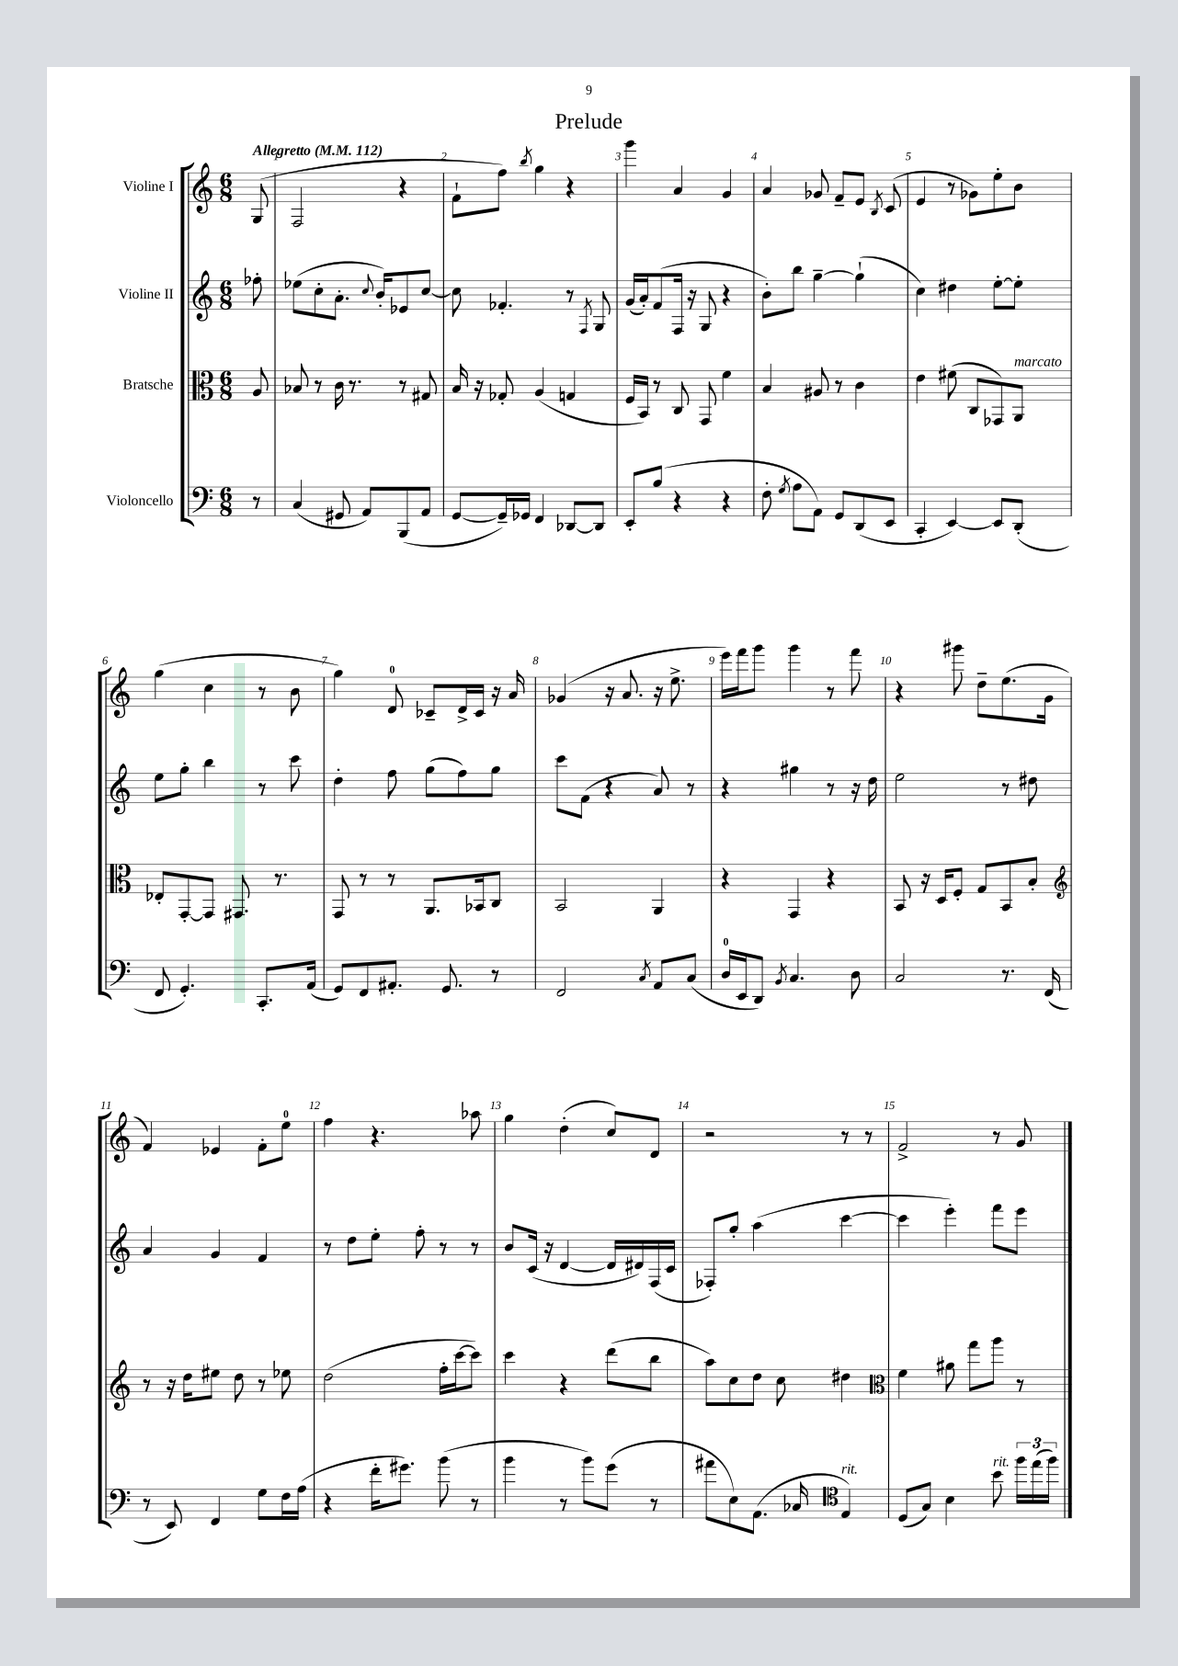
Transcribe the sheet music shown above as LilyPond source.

\header { title = "Prelude" }
<<
\new StaffGroup <<
\new Staff = "s0" \with { instrumentName = "Violine I" } {
    \clef treble \key c \major \numericTimeSignature \time 6/8 \partial 8 \tempo "Allegretto" 4 = 112
    \autoBeamOff g8( |
    f2 r4 |
    f'8[-! f''8]) \acciaccatura { b''8 } g''4 r4 |
    g'''4 a'4 g'4 |
    a'4 ges'8 f'8[-- e'8] \acciaccatura { b8 } c'8( |
    e'4 r8 ges'8[) e''8-. b'8] |
    g''4( c''4 r8 b'8 |
    g''4) d'8-0 ces'8[-- d'16-> ces'16] r16 a'16 |
    ges'4( r16 a'8. r16 e''8.-> |
    e'''16[) f'''16 g'''8] g'''4 r8 f'''8 |
    r4 gis'''8 d''8[-- e''8.( g'16] |
    f'4) ees'4 f'8[-. e''8]-0 |
    f''4 r4. aes''8 |
    g''4 d''4-.( c''8[) d'8] |
    r2 r8 r8 |
    f'2-> r8 g'8 \bar "|." |
}
\new Staff = "s1" \with { instrumentName = "Violine II" } {
    \clef treble \key c \major \numericTimeSignature \time 6/8 \partial 8
    \autoBeamOff fes''8-. |
    ees''8[( c''8-. a'8.]-. \appoggiatura { c''8 } b'16[-.) ees'8 c''8]~ |
    c''8 fes'4.-. r8 \acciaccatura { f8 } g8 |
    g'16[( a'16-.) f'8( f16] r16 g8 r4 |
    b'8[-.) b''8] g''4~-- g''4-!( |
    c''4) dis''4 e''8[~-. e''8]-. |
    e''8[ g''8]-. b''4 r8 c'''8 |
    d''4-. f''8 g''8[( f''8) g''8] |
    c'''8[ f'8]( r4 a'8) r8 |
    r4 gis''4 r8 r16 d''16 |
    e''2 r8 dis''8 |
    a'4 g'4 f'4 |
    r8 d''8[ e''8]-. f''8-. r8 r8 |
    b'8[ c'16]( r16 d'4~ d'16[ dis'16) f16( c'16] |
    fes8[-.) g''8]-. a''4( c'''4~ |
    c'''4 e'''4-.) f'''8[ e'''8] \bar "|." |
}
\new Staff = "s2" \with { instrumentName = "Bratsche" } {
    \clef alto \key c \major \numericTimeSignature \time 6/8 \partial 8
    \autoBeamOff a8 |
    bes8 r8 c'16 r8. r8 gis8 |
    b16 r16 ges8-. a4( g4 |
    f16[ b,16]) r8 c8 g,8 f'4 |
    b4 ais8 r8 c'4 |
    e'4 fis'8( c8[ ges,8) a,8]^\markup { \italic "marcato" } |
    ees8[-. g,8~-. g,8] gis,8. r8. |
    g,8 r8 r8 a,8.[ bes,16 c8] |
    b,2 a,4 |
    r4 g,4 r4 |
    b,8 r16 d16[ f8]-. g8[ b,8 b8]-. |
    \clef treble r8 r16 d''16[ eis''8] d''8 r8 ees''8 |
    d''2( f''16[-. c'''16~ c'''8]) |
    c'''4 r4 d'''8[( b''8] |
    a''8[) c''8 d''8] c''8 dis''4 |
    \clef alto f'4 ais'8 g''8[ a''8] r8 \bar "|." |
}
\new Staff = "s3" \with { instrumentName = "Violoncello" } {
    \clef bass \key c \major \numericTimeSignature \time 6/8 \partial 8
    \autoBeamOff r8 |
    c4( gis,8 a,8[) b,,8( a,8] |
    g,8[~ g,16--) ges,16] f,4 des,8[~ des,8] |
    e,8[-. b8]( r4 r4 |
    f8-. \acciaccatura { g8 } a8[ a,8]) g,8[ d,8( e,8] |
    c,4-. e,4~) e,8[ d,8]-.( |
    f,8 g,4.-.) c,8.[-. a,16]( |
    g,8[) f,8 ais,8.]-. g,8. r8 |
    f,2 \acciaccatura { c8 } a,8[ c8]( |
    d16[-0 e,16 d,8]) \acciaccatura { b,8 } c4. d8 |
    c2 r8. f,16( |
    r8 e,8) f,4 g8[ f16 a16]( |
    r4 f'16[-. gis'8.]) b'8( r8 |
    b'4 r8 b'8[) g'8]( r8 |
    ais'8[ e8) a,8.]( ces16 \clef tenor e4^\markup { \italic "rit." }) |
    d8[( g8]) b4 b'8^\markup { \italic "rit." } \tuplet 3/2 { f''16[ e''16( f''16]) } \bar "|." |
}
>>
>>
\layout { \context { \Score \override BarNumber.break-visibility = ##(#f #t #t) barNumberVisibility = #all-bar-numbers-visible } }
